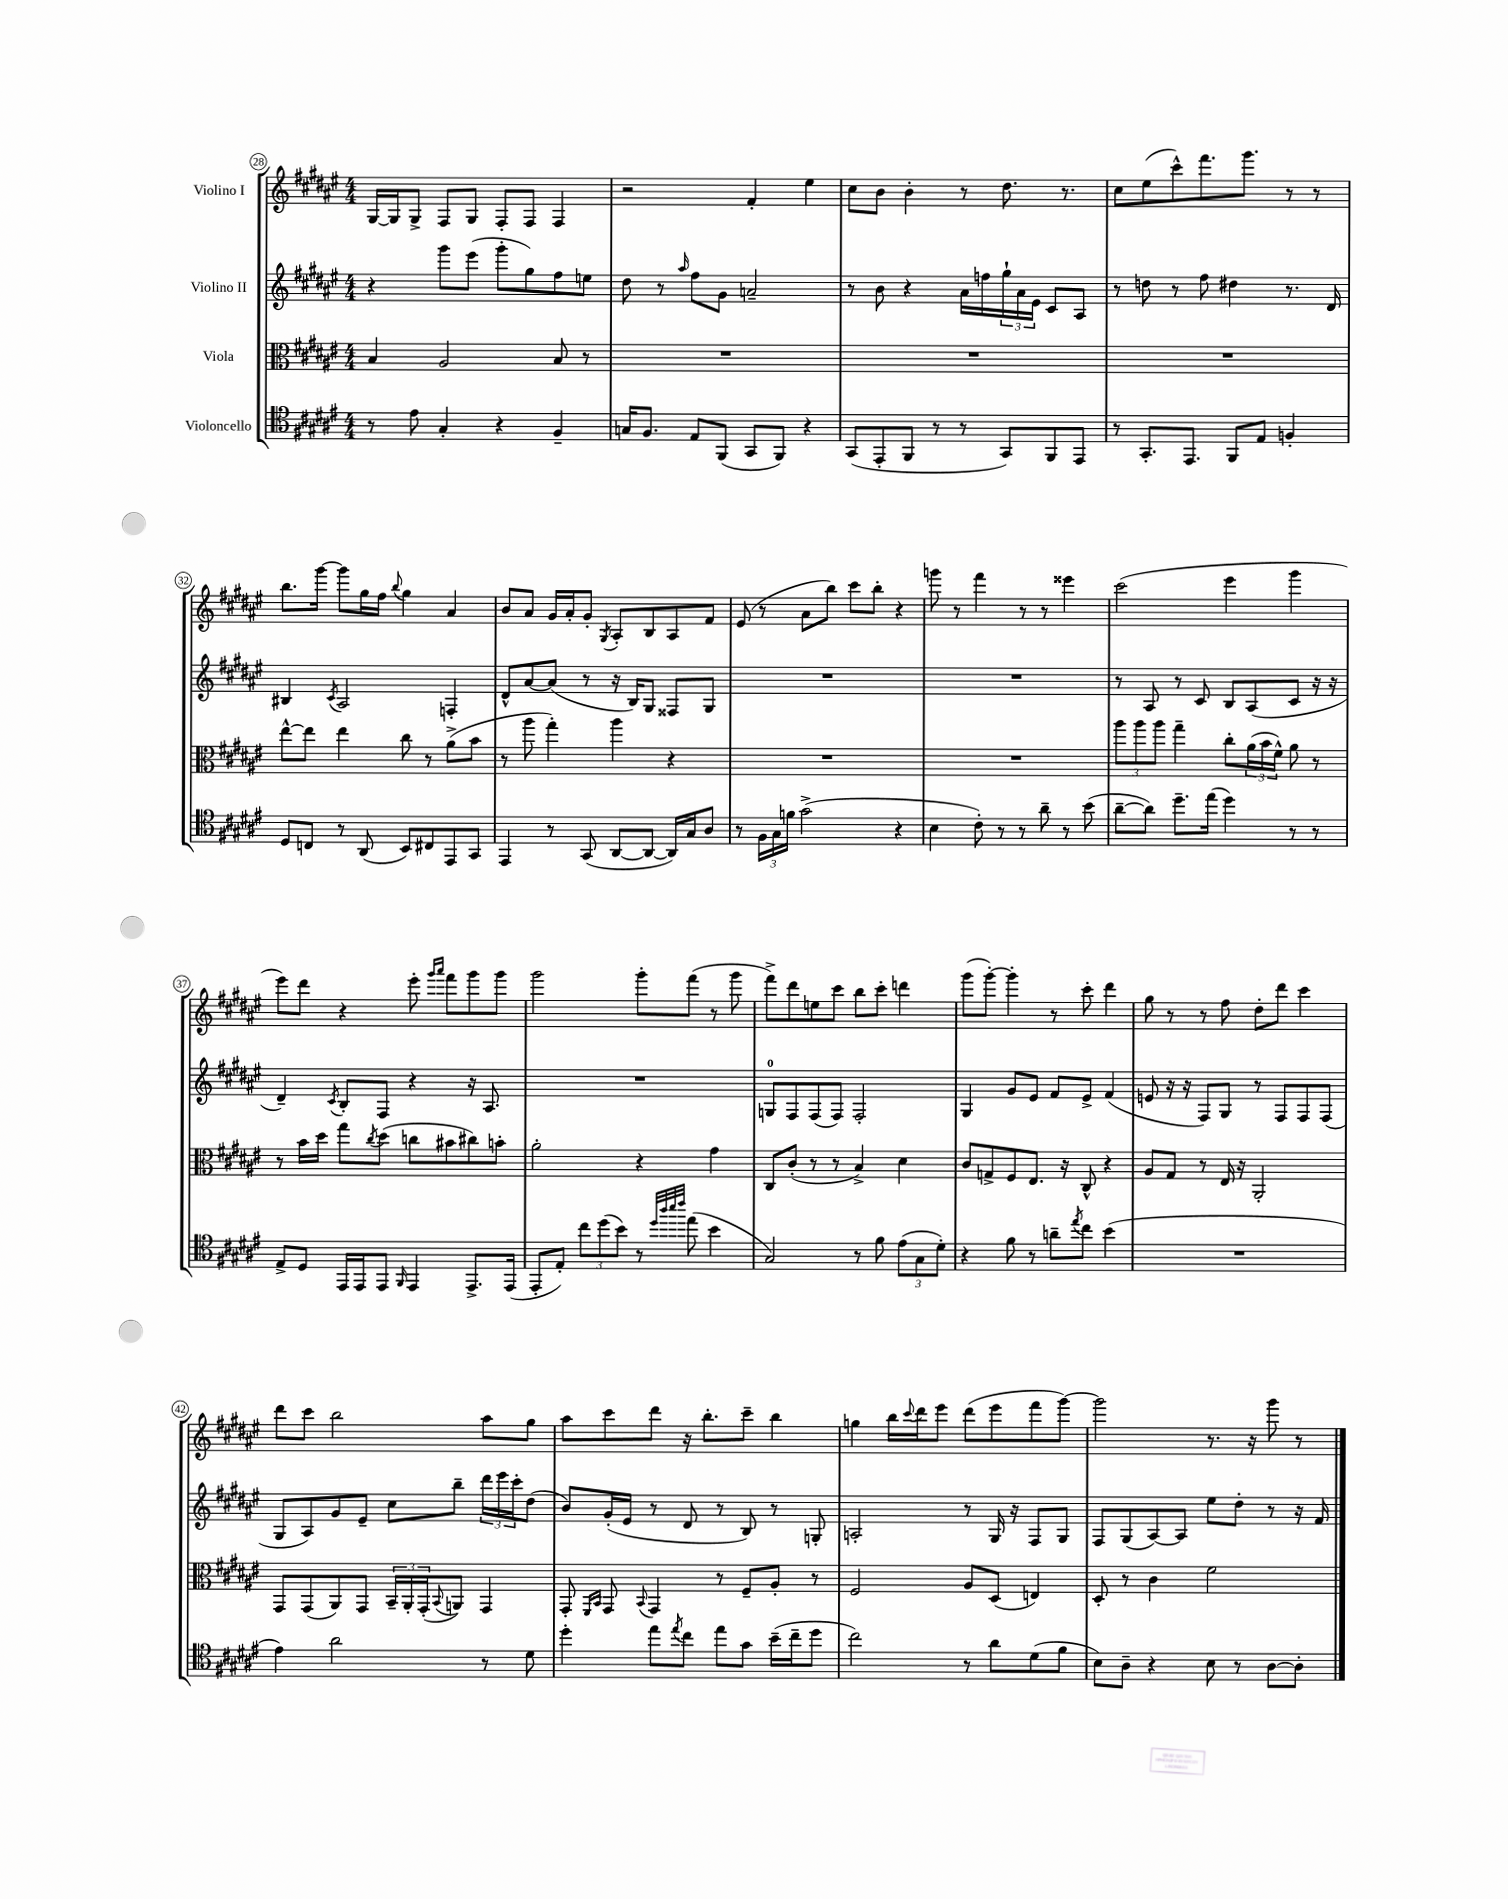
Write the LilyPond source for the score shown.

<<
\new StaffGroup <<
\new Staff = "s0" \with { instrumentName = "Violino I" } {
    \clef treble \key fis \major \numericTimeSignature \time 4/4
    gis16~ gis16 gis8-> fis8 gis8 fis8-. fis8 fis4 |
    r2 fis'4-. eis''4 |
    cis''8 b'8 b'4-. r8 dis''8. r8. |
    cis''8 eis''8( cis'''8-^) fis'''8. gis'''8. r8 r8 |
    b''8. gis'''16~ gis'''8 gis''16 fis''16 \appoggiatura { b''8 } gis''4 ais'4 |
    b'8 ais'8 gis'16 ais'16-. gis'8-. \acciaccatura { gis8 } ais8-. b8 ais8 fis'8 |
    eis'8( r8 ais'8 b''8) cis'''8 b''8-. r4 |
    g'''8 r8 fis'''4 r8 r8 eisis'''4 |
    cis'''2( eis'''4 gis'''4 |
    eis'''8) dis'''8 r4 eis'''8-. \grace { gis'''16 ais'''16 } fis'''8 gis'''8 gis'''8 |
    gis'''2 gis'''8-. fis'''8( r8 gis'''8 |
    fis'''8->) dis'''8 e''8 cis'''8 b''8 cis'''8-. d'''4 |
    gis'''8( gis'''8~-.) gis'''4-. r8 cis'''8-. dis'''4 |
    gis''8 r8 r8 fis''8 dis''8-. dis'''8 cis'''4 |
    dis'''8 cis'''8 b''2 ais''8 gis''8 |
    ais''8 cis'''8 dis'''8 r16 b''8.-. cis'''8-- b''4 |
    g''4 b''16 \appoggiatura { cis'''8 } dis'''16 eis'''8 dis'''8( eis'''8 fis'''8 gis'''8~) |
    gis'''2 r8. r16 gis'''8 r8 \bar "|." |
}
\new Staff = "s1" \with { instrumentName = "Violino II" } {
    \clef treble \key fis \major \numericTimeSignature \time 4/4
    r4 gis'''8 eis'''8( gis'''8-. gis''8) fis''8 e''8 |
    dis''8 r8 \grace { ais''16 } fis''8 gis'8 a'2-- |
    r8 b'8 r4 ais'16 f''16 \tuplet 3/2 { gis''16-! ais'16 eis'16 } cis'8 ais8 |
    r8 d''8 r8 fis''8 dis''4 r8. dis'16 |
    bis4 \acciaccatura { cis'8 } ais2 f4-. |
    dis'8-^ ais'8~ ais'8( r8 r16 b16) gis8 fisis8 gis8 |
    R1 |
    R1 |
    r8 ais8 r8 cis'8 b8 ais8( cis'8 r16 r16 |
    dis'4--) \acciaccatura { cis'8 } b8-. fis8 r4 r16 ais8. |
    R1 |
    g8-0 fis8 fis8( fis8) fis2-. |
    gis4 gis'8 eis'8 fis'8 eis'8-> fis'4( |
    e'8 r16 r16 fis8) gis8 r8 fis8 fis8 fis8( |
    gis8 ais8) gis'8 eis'8-- cis''8 b''8-- \tuplet 3/2 { dis'''16 eis'''16 cis'''16-. } dis''8( |
    b'8) gis'16-.( eis'16 r8 dis'8 r8 b8) r8 g8-. |
    a2-. r8 gis16 r16 fis8 gis8 |
    fis8 gis8( ais8~) ais8 eis''8 dis''8-. r8 r16 fis'16 \bar "|." |
}
\new Staff = "s2" \with { instrumentName = "Viola" } {
    \clef alto \key fis \major \numericTimeSignature \time 4/4
    b4 ais2 b8 r8 |
    R1 |
    R1 |
    R1 |
    eis''8~-^ eis''8 eis''4 cis''8 r8 ais'8->( b'8 |
    r8 ais''8 gis''4-.) ais''4 r4 |
    R1 |
    R1 |
    \tuplet 3/2 { ais''8 ais''8 ais''8 } gis''4-- cis''8-. \tuplet 3/2 { ais'16( b'16 fis'16-^) } ais'8 r8 |
    r8 b'16 dis''16 gis''8 \acciaccatura { cis''8 } dis''8( c''8 bis'8 cis''8) b'8-. |
    ais'2-. r4 gis'4 |
    cis8 cis'8-.( r8 r8 b4->) dis'4 |
    cis'8 g8-> fis8 eis8. r16 cis8-^ r4 |
    ais8 gis8 r8 eis16 r16 ais,2-. |
    gis,8 gis,8( ais,8) gis,8 \tuplet 3/2 { b,16-- ais,16-. gis,16-.( } \appoggiatura { b,8 } a,8) gis,4 |
    gis,8-. \grace { fis,16 b,16 } gis,8 \appoggiatura { b,8 } gis,4 r8 fis8-- ais8-. r8 |
    fis2 ais8 dis8( e4) |
    dis8-. r8 cis'4 fis'2 \bar "|." |
}
\new Staff = "s3" \with { instrumentName = "Violoncello" } {
    \clef tenor \key fis \major \numericTimeSignature \time 4/4
    r8 eis'8 gis4-. r4 fis4-- |
    g16 fis8. eis8 fis,8( gis,8 fis,8) r4 |
    gis,8( eis,8-. fis,8 r8 r8 gis,8) fis,8 eis,8 |
    r8 gis,8.-. eis,8. fis,8 eis8 f4-. |
    dis8 c8 r8 ais,8( b,8) cis8 eis,8 gis,8 |
    eis,4 r8 gis,8( ais,8~ ais,8~ ais,16) gis16 ais8 |
    r8 \tuplet 3/2 { fis16 gis16 f'16 } gis'2->( r4 |
    b4 cis'8-.) r8 r8 ais'8-- r8 b'8( |
    ais'8~-- ais'8) dis''8.-- eis''16( dis''4) r8 r8 |
    eis8-> dis8 eis,16 eis,16 eis,8 \grace { fis,16 } eis,4 eis,8.-> eis,16( |
    eis,8-. eis8-.) \tuplet 3/2 { cis''8 dis''8( b'8) } r8 \grace { dis''32 ais''32 b''32 cis'''32 } eis''8( b'4 |
    gis2) r8 fis'8 \tuplet 3/2 { eis'8( gis8 dis'8-.) } |
    r4 fis'8 r8 a'8-- \acciaccatura { eis''8 } cis''8 b'4( |
    R1 |
    eis'4) ais'2 r8 dis'8 |
    dis''4-. eis''8 \acciaccatura { eis''8 } cis''8 eis''8 gis'8 b'16--( cis''16-- dis''8 |
    cis''2) r8 ais'8 dis'8( fis'8 |
    b8) ais8-- r4 b8 r8 ais8~ ais8-. \bar "|." |
}
>>
>>
\layout { \context { \Score currentBarNumber = #28 \override BarNumber.stencil = #(make-stencil-circler 0.1 0.3 ly:text-interface::print) } }
